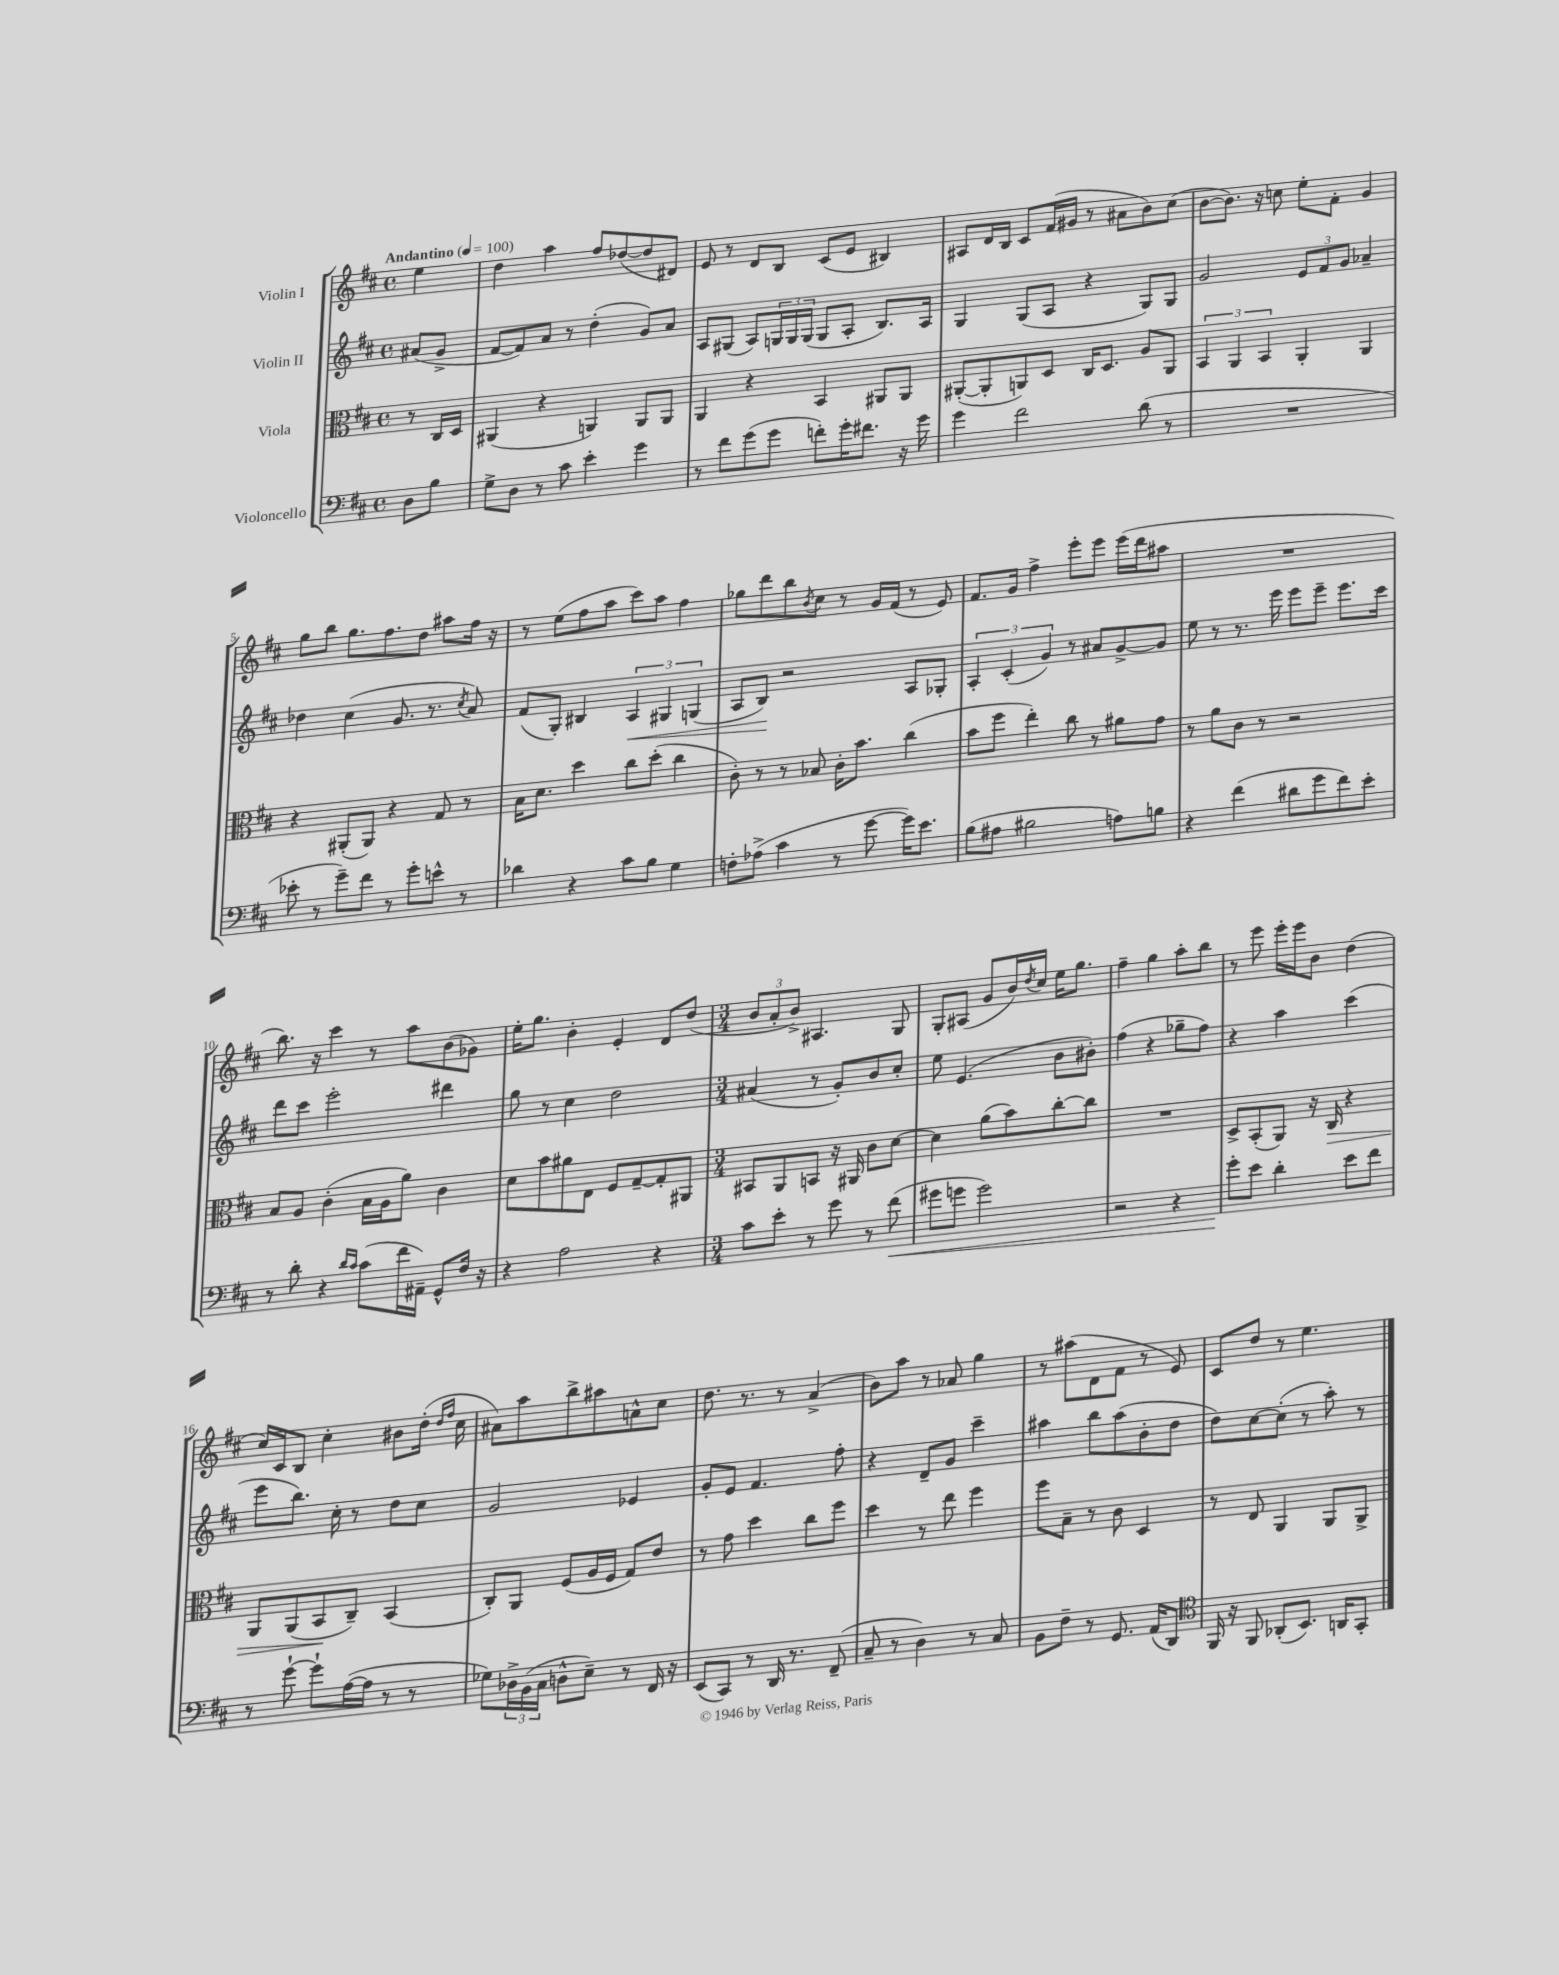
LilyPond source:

<<
\new StaffGroup <<
\new Staff = "s0" \with { instrumentName = "Violin I" } {
    \clef treble \key d \major \defaultTimeSignature \time 4/4 \partial 4 \tempo "Andantino" 4 = 100
    e''4 |
    d''4 a''4 fis''8 des''8~( des''8 dis'8) |
    e'8 r8 d'8 b8 cis'8( e'8 bis4) |
    ais8 d'16 b16 cis'8 fis'16( gis'16 r8 ais'8 b'8) cis''8( |
    b'8~ b'8.) r16 c''8 e''8-. fis'8-. g'4 |
    g''8 b''8 g''8. fis''8. d''8 ais''8 fis''16 r16 |
    r8 e''8( fis''8 a''8 cis'''8) a''8 fis''4 |
    ges''8 d'''8 b''8 \acciaccatura { b'8 } cis''8 r8 g'16 fis'16( r8 e'8) |
    fis'8. g'16 fis''4-> e'''8-. e'''8 e'''16( d'''16 ais''8 |
    R1 |
    b''8.) r16 cis'''4 r8 a''8 b'8( ges'8) |
    e''16-. g''8. b'4-. e'4-. d'8 d''8( |
    \numericTimeSignature \time 3/4 \tuplet 3/2 { b'8 a'8-. b'8->) } ais4. g8 |
    g8-. ais8( g'8 b'16) \acciaccatura { d''8 } cis''16 e''16 g''8. |
    fis''4-- g''4 a''8-. b''8 |
    r8 e'''8 e'''16-. e'''16 b'8 d''4( |
    cis''16) cis'16 b8 cis''4-. bis'8 d''16-.( \grace { d''16 fis''16 } cis''16 |
    ais'8) a''8 b''8-> ais''8 a'8-^ cis''8 |
    d''8. r8. r8 a'4->( |
    b'8) a''8 r8 aes'8 g''4 |
    r8 ais''8( d'8 fis'8 r8 e'8) |
    cis'8 d''8 r8 e''4. \bar "|." |
}
\new Staff = "s1" \with { instrumentName = "Violin II" } {
    \clef treble \key d \major \defaultTimeSignature \time 4/4 \partial 4
    ais'8( g'8-> |
    fis'8~ fis'8) a'8 r8 d''4-.( g'8) a'8 |
    a8 gis8( a8) \tuplet 3/2 { g16 g16 g16( } g8 a8-. b8.) a16 |
    g4 g8( a8 r4 g8) g8 |
    g'2 \tuplet 3/2 { e'8 fis'8 g'8 } aes'4-- |
    des''4 cis''4( g'8. r8. \acciaccatura { cis''8 } a'8) |
    fis'8( g8-.) bis4 \tuplet 3/2 { a4\< gis4 g4( } |
    a8 b8\!) r2 a8 ges8-. |
    \tuplet 3/2 { a4-. cis'4-.( g'4) } r8 ais'8 g'8~-> g'8 |
    e''8 r8 r8. e'''16 e'''8 e'''8-- e'''8. cis'''16 |
    d'''8 cis'''8 e'''2-. dis'''4 |
    g''8 r8 cis''4 d''2 |
    \numericTimeSignature \time 3/4 ais'4( r8 g'8-.) b'8 cis''8-. |
    e''8 e'4.( b'8 bis'8-.) |
    fis''4( r4 ges''8-- fis''8) |
    r4 a''4 cis'''4( |
    e'''8 b''8.) cis''16-. r8 d''8 cis''8 |
    g'2 ees'4 |
    g'8-. e'8 fis'4. fis''8-. |
    r4 d'8-- g'8 cis'''4-- |
    ais''4 b''8 ais''8( b'8-. d''8 |
    d''8) cis''8~ cis''8-.( r8 a''8-.) r8 \bar "|." |
}
\new Staff = "s2" \with { instrumentName = "Viola" } {
    \clef alto \key d \major \defaultTimeSignature \time 4/4 \partial 4
    r8 cis16 d16 |
    ais,4( r4 a,4) a,8 a,8 |
    a,4 r4 b,4 ais,8 ais,8 |
    ais,8~-.( ais,8-. a,8) d8 cis16 d8. a8 a,8 |
    \tuplet 3/2 { b,4 a,4 b,4 } a,4-. a,4 |
    r4 ais,8-.( ais,8) r4 g8 r8 |
    b16 d'8. d''4 cis''8 d''8-.( cis''4 |
    cis'8-.) r8 r8 bes8 cis'16-. b'8. cis''4( |
    b'8 fis''8 e''4-.) cis''8 r8 ais'8 g'8 |
    r8 a'8 cis'8 r8 r2 |
    b8 a8 cis'4-.( b16 a16 a'8) cis'4 |
    d'8 b'8 ais'8 e8 fis8 g8~-- g8-. ais,8 |
    \numericTimeSignature \time 3/4 bis,8 a,8 b,8 r16 ais,16 cis'8 d'8~ |
    d'4 a'8( b'8) cis''8~-. cis''8 |
    R2. |
    d8-> b,8-.( a,8) r16 cis16\> r4 |
    a,8 a,8( b,8\! cis8--) b,4( |
    cis8-.) a,8 fis8( a16 fis16 g8) e'8 |
    r8 g'8 d''4 cis''8 fis''8 |
    d''4 r8 e''8 fis''4 |
    fis''8 b8-- r8 cis'8 d4 |
    r8 e8 a,4 a,8 a,8-> \bar "|." |
}
\new Staff = "s3" \with { instrumentName = "Violoncello" } {
    \clef bass \key d \major \defaultTimeSignature \time 4/4 \partial 4
    d8 b8 |
    g8-> d8 r8 cis'8 e'4-. g'4 |
    r8 fis'8 g'8( g'8 f'8-.) g'16-. fis'8. r16 g'16 |
    g'4 fis'2 d'8( r8 |
    R1 |
    ees'8-. r8 g'8--) fis'8 r8 g'8-. e'8-^ r8 |
    des'4 r4 cis'8 b8 g4 |
    f8-. aes8->( cis'4 r8 g'8~ g'16) e'8. |
    b8( ais8 bis2 a8) b8 |
    r4 fis'4( dis'8 g'8 fis'8) e'8-. |
    r8 d'8-. r4 \grace { d'16 cis'16 } cis'8( fis'16 ais,16--) g,8-^ fis16 r16 |
    r4 a2 r4 |
    \numericTimeSignature \time 3/4 cis'8 e'8-. r8 g'8 r8 fis'8\<( |
    gis'8 g'8 g'2) |
    r2 r4 |
    g'8-.\! e'8 d'4-. e'8 fis'8 |
    r8 g'8~-! g'8-! a16~( a16 r8 r8 |
    ges8) \tuplet 3/2 { des16-> b,16( cis16 } d8-^ e8--) r8 fis,16 r16 |
    e,8( cis,8) r8 d,16 r8. fis,8--( |
    cis8-- r8 d4) r8 cis8 |
    b,8 fis8-- r8 g,8. a,16( d,8) |
    \clef tenor fis,16 r16 fis,8 aes,8-.( b,8.) a,16 g,8-. \bar "|." |
}
>>
>>
